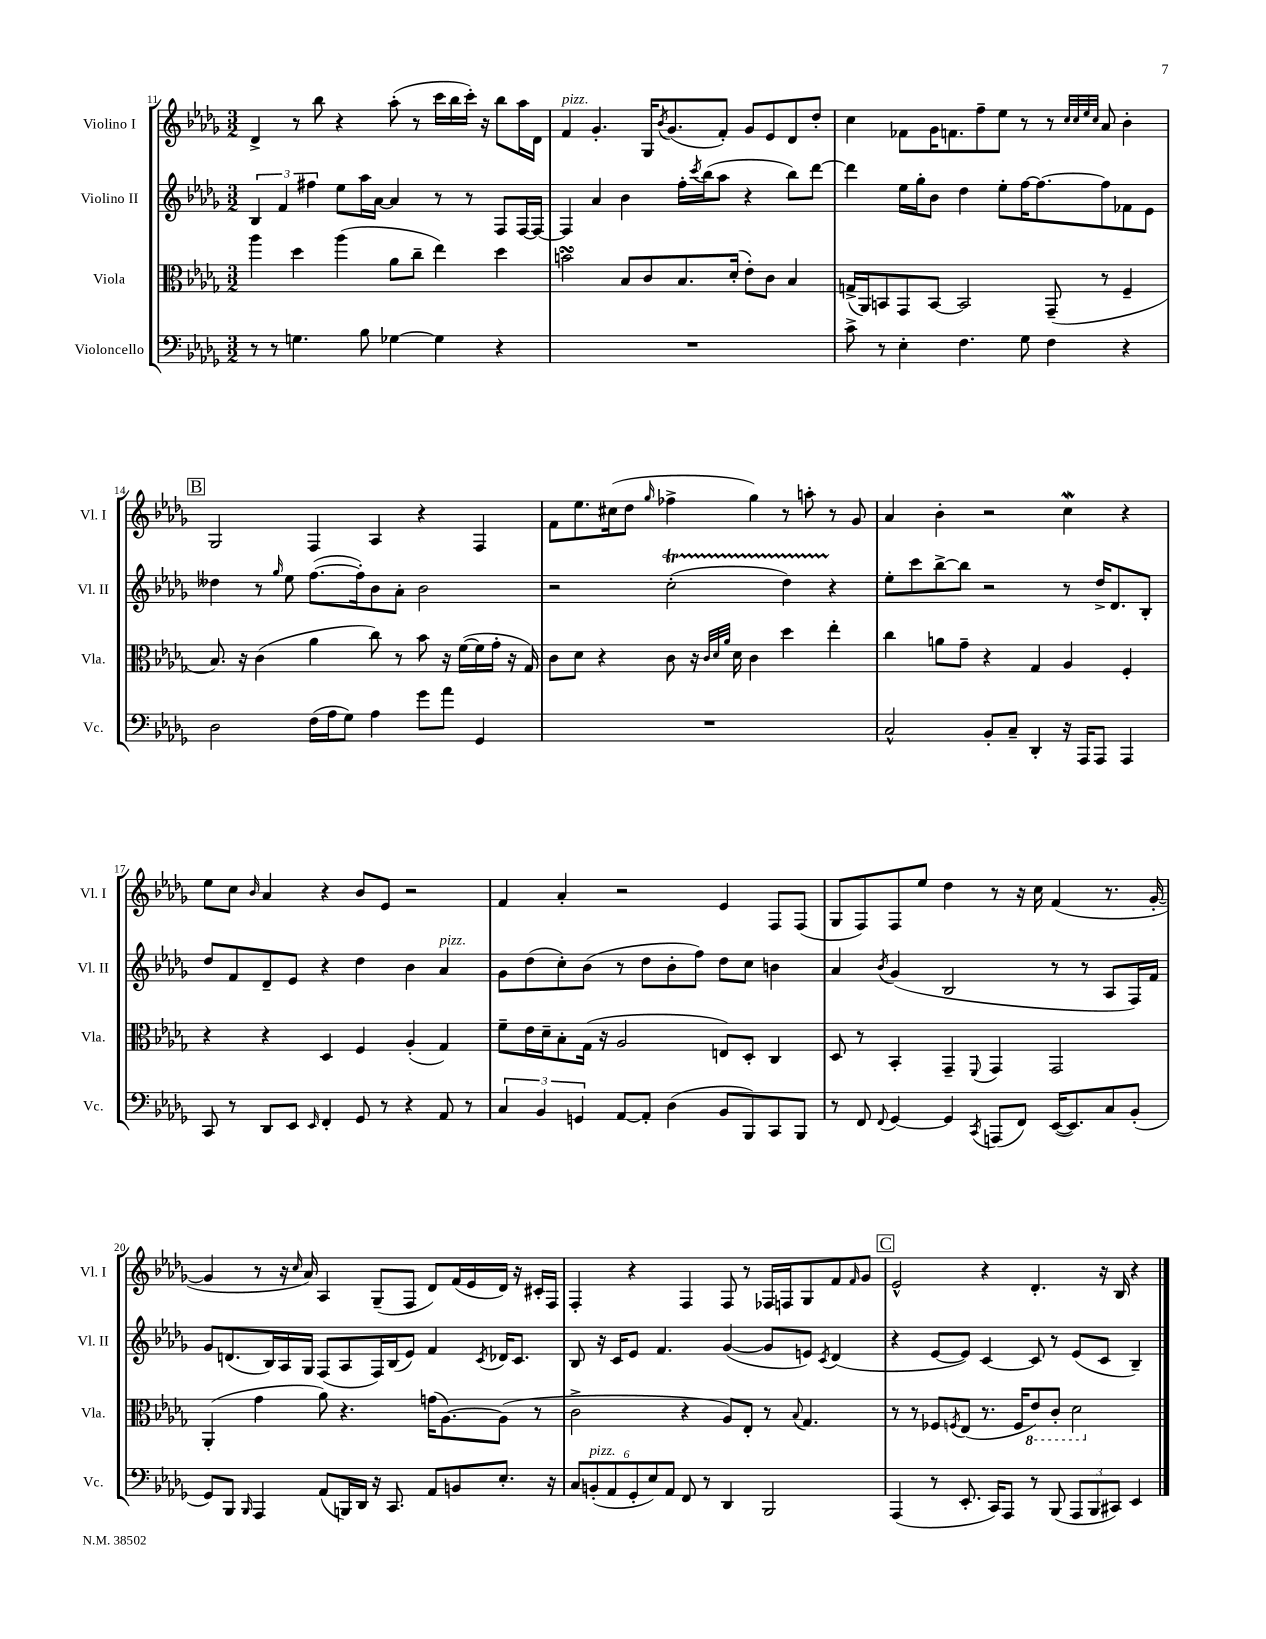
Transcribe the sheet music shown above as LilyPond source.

<<
\new StaffGroup <<
\new Staff = "s0" \with { instrumentName = "Violino I" shortInstrumentName = "Vl. I" } {
    \clef treble \key des \major \numericTimeSignature \time 3/2
    des'4-> r8 bes''8 r4 aes''8-.( r8 c'''16 bes''16 c'''16-.) r16 bes''8 aes''16 des'16 |
    f'4^\markup { \italic "pizz." } ges'4.-. ges16 \acciaccatura { bes'8 } ges'8.( f'8-.) ges'8 ees'8 des'8 des''8-. |
    c''4 fes'8 ges'16 f'8. f''8-- ees''8 r8 r8 \grace { c''32 c''32 ees''32 c''32 } aes'8 bes'4-. |
    \mark \markup { \box "B" } ges2 f4 aes4 r4 f4 |
    f'8 ees''8. cis''16( des''8 \grace { ges''16 } fes''4-> ges''4) r8 a''8-. r8 ges'8 |
    aes'4 bes'4-. r2 c''4\mordent r4 |
    ees''8 c''8 \grace { bes'16 } aes'4 r4 bes'8 ees'8 r2 |
    f'4 aes'4-. r2 ees'4 f8 f8( |
    ges8 f8) f8 ees''8 des''4 r8 r16 c''16 f'4( r8. ges'16~-. |
    ges'4 r8 r16 \grace { c''16 } aes'16) aes4 ges8--( f8 des'8) f'16( ees'16 des'16) r16 cis'16-. f16 |
    f4-. r4 f4 f8 r8 fes16 f16 ges8 f'8 \grace { f'16 } ges'8 |
    \mark \markup { \box "C" } ees'2-^ r4 des'4.-. r16 bes16 r4 \bar "|." |
}
\new Staff = "s1" \with { instrumentName = "Violino II" shortInstrumentName = "Vl. II" } {
    \clef treble \key des \major \numericTimeSignature \time 3/2
    \tuplet 3/2 { bes4 f'4 fis''4 } ees''8 aes''16 aes'16~ aes'4 r8 r8 f8 f16~ f16~ |
    f4 aes'4 bes'4 f''16-. \acciaccatura { c'''8 } bes''16( aes''8 r4 bes''8) des'''8~ |
    des'''4 ees''16 ges''16-. bes'8 des''4 ees''8-. f''16~ f''8.~ f''8 fes'8 ees'8 |
    \mark \markup { \box "B" } deses''4 r8 \grace { ges''16 } ees''8 f''8.~( f''16-.) bes'8 aes'8-. bes'2 |
    r2 c''2-.\startTrillSpan( des''4) r4\stopTrillSpan |
    ees''8-. c'''8 bes''8~-> bes''8 r2 r8 des''16-> des'8. bes8-. |
    des''8 f'8 des'8-- ees'8 r4 des''4 bes'4 aes'4^\markup { \italic "pizz." } |
    ges'8 des''8( c''8-.) bes'8( r8 des''8 bes'8-. f''8) des''8 c''8 b'4 |
    aes'4 \acciaccatura { bes'8 } ges'4( bes2 r8 r8 aes8 f16) f'16 |
    ges'8 d'8.( bes16) aes16 ges16 f8( aes8 f16) bes16( ees'8) f'4 \acciaccatura { c'8 } des'16 c'8. |
    bes8 r16 c'16 ees'8 f'4. ges'4~( ges'8 e'8) \acciaccatura { c'8 } des'4( |
    \mark \markup { \box "C" } r4 ees'8~ ees'8) c'4~ c'8 r8 ees'8( c'8 bes4--) \bar "|." |
}
\new Staff = "s2" \with { instrumentName = "Viola" shortInstrumentName = "Vla." } {
    \clef alto \key des \major \numericTimeSignature \time 3/2
    aes''4 des''4 aes''4( aes'8 c''8-- ees''4) des''4 |
    b'2\turn bes8 c'8 bes8. des'16-.( ees'8-.) c'8 bes4 |
    g16->( aes,16) b,8 ges,8 b,8~ b,2 ges,8--( r8 f4-- |
    \mark \markup { \box "B" } bes8.) r16 c'4( aes'4 c''8) r8 bes'8 r16 f'16~( f'16 ges'16-. r16 ges16) |
    c'8 des'8 r4 c'8 r16 \grace { c'32 des'32 aes'32 } des'16 c'4 des''4 ees''4-. |
    c''4 a'8 ges'8-- r4 ges4 aes4 f4-. |
    r4 r4 des4 f4 aes4-.( ges4) |
    f'8-- ees'16 des'16-- bes8-. ges16( r16 aes2 e8) des8-. c4 |
    des8 r8 bes,4-. ges,4-- \appoggiatura { f,8 } ges,4 ges,2 |
    aes,4-.( ges'4 aes'8) r4. g'16( aes8.~) aes8( r8 |
    c'2-> r4 aes8) ees8-. r8 \appoggiatura { bes8 } ges4. |
    \mark \markup { \box "C" } r8 r8 fes8 \acciaccatura { f8 } ees8( r8. f16 \ottava #-1 ees8) c8-. des2 \ottava #0 \bar "|." |
}
\new Staff = "s3" \with { instrumentName = "Violoncello" shortInstrumentName = "Vc." } {
    \clef bass \key des \major \numericTimeSignature \time 3/2
    r8 r8 g4. bes8 ges4~ ges4 r4 |
    R1. |
    c'8-> r8 ees4-. f4. ges8 f4 r4 |
    \mark \markup { \box "B" } des2 f16( aes16 ges8) aes4 ges'8 aes'8 ges,4 |
    R1. |
    c2-^ bes,8-. c8-- des,4-. r16 aes,,16 aes,,8 aes,,4 |
    c,8 r8 des,8 ees,8 \grace { ees,16 } f,4-. ges,8 r8 r4 aes,8 r8 |
    \tuplet 3/2 { c4 bes,4 g,4 } aes,8~ aes,8-. des4( bes,8 bes,,8) c,8 bes,,8 |
    r8 f,8 \appoggiatura { f,8 } ges,4~ ges,4 \acciaccatura { c,8 } a,,8( f,8) ees,16~( ees,8.) c8 bes,8-.( |
    ges,8) bes,,8 \grace { bes,,16 } aes,,4 aes,8( b,,16) des,16 r16 c,8. aes,8 b,8 ees8.-. r16 |
    \tuplet 6/4 { c8 b,8-.^\markup { \italic "pizz." }( aes,8 ges,8-. ees8) aes,8 } f,8 r8 des,4 bes,,2 |
    \mark \markup { \box "C" } aes,,4( r8 ees,8.-. c,16) aes,,8 r8 bes,,8( \tuplet 3/2 { aes,,8 bes,,8 cis,8) } ees,4 \bar "|." |
}
>>
>>
\layout { \context { \Score currentBarNumber = #11 } }
